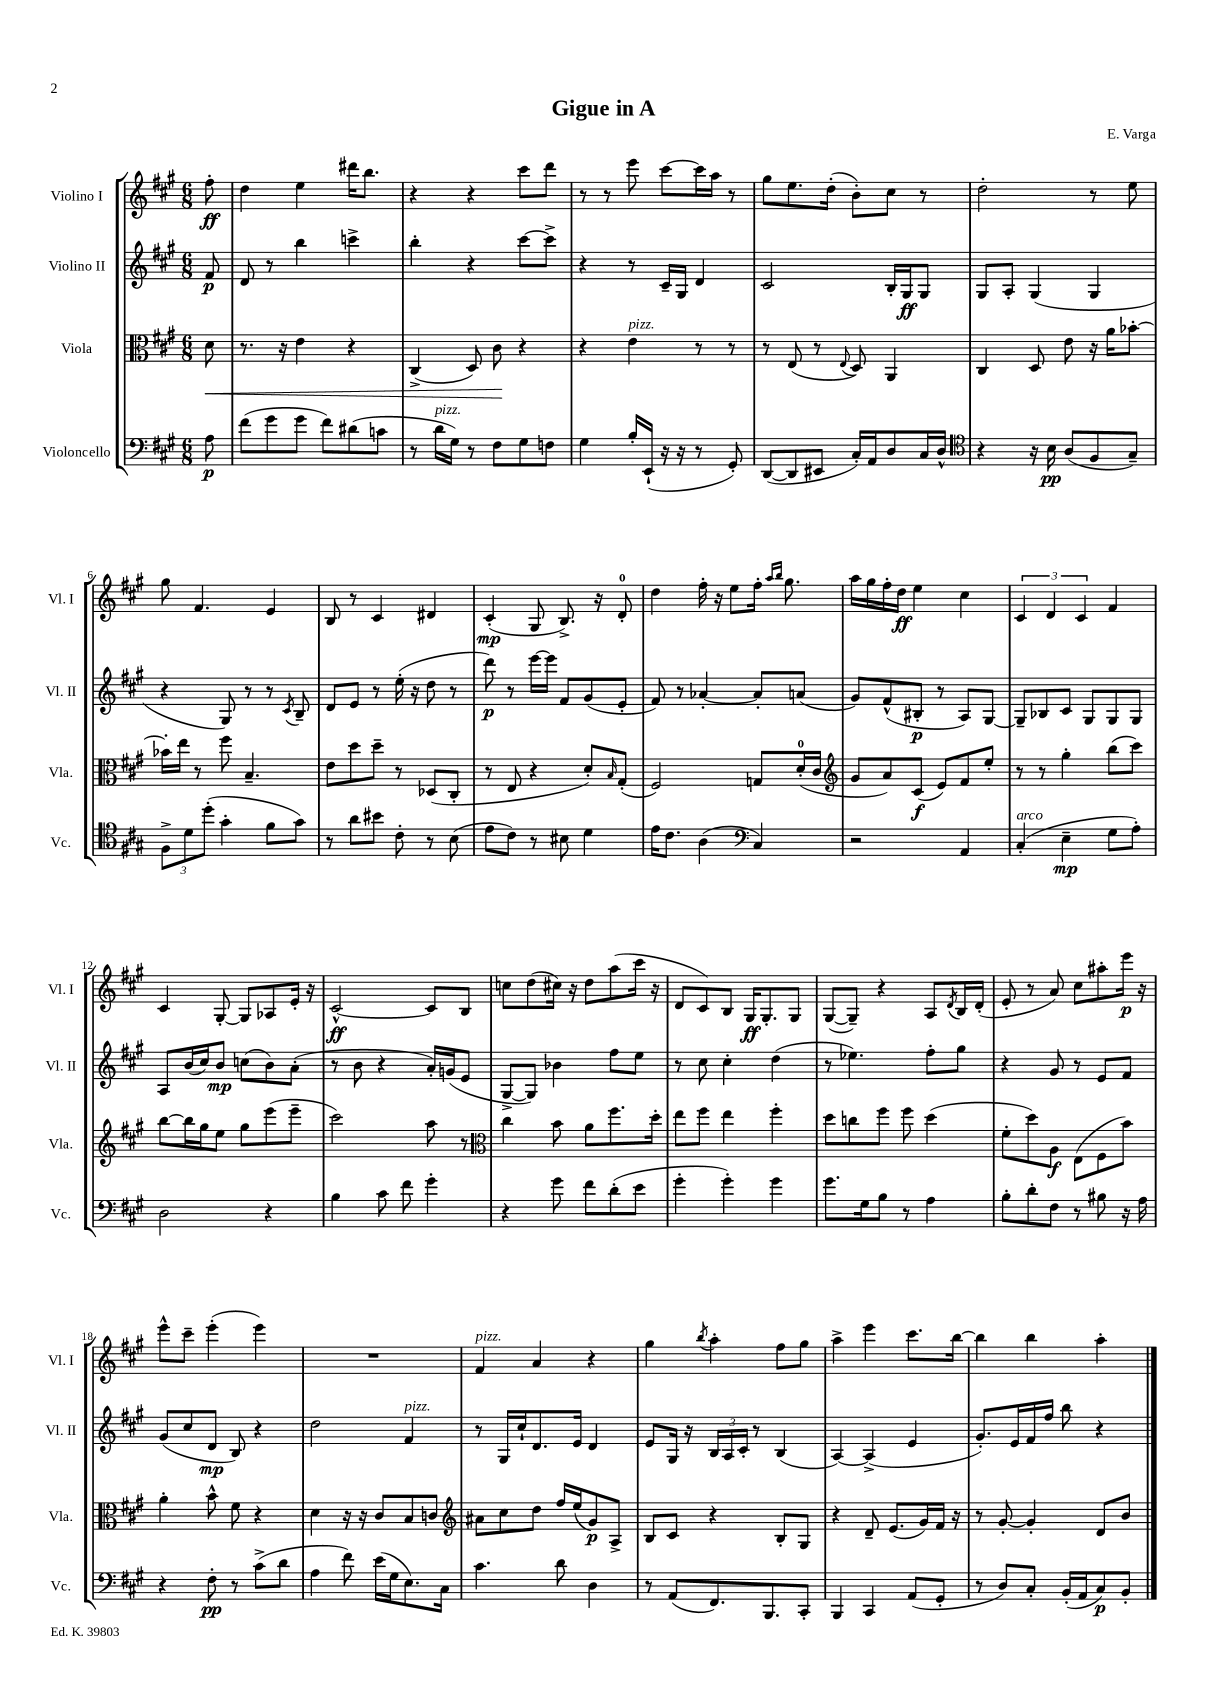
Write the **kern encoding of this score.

**kern	**kern	**kern	**kern
*staff4	*staff3	*staff2	*staff1
*clefF4	*clefC3	*clefG2	*clefG2
*k[f#c#g#]	*k[f#c#g#]	*k[f#c#g#]	*k[f#c#g#]
*M6/8	*M6/8	*M6/8	*M6/8
8A	8d	8f#	8ff#'
=	=	=	=
(8f#	8.r	8d	4dd
8g#	.	8r	.
.	16r	.	.
8g#	4e	4bb	4ee
8f#)	.	.	.
(8d#	4r	4ccc^	16ddd#
.	.	.	8.bb
8c	.	.	.
=	=	=	=
8r	(4C#^	4bb'	4r
16d	.	.	.
16G#)	.	.	.
8r	8D)	4r	4r
8F#	8c#	.	.
8G#	4r	[8ccc#	8ccc#
8F	.	8ccc#^]	8ddd
=	=	=	=
4G#	4r	4r	8r
.	.	.	8r
16B'	4e	8r	8eee
(16EE`	.	.	.
16r	.	16c#~	[8ccc#
16r	.	16G#	.
8r	8r	4d	16ccc#]
.	.	.	16aa
8GG#')	8r	.	8r
=	=	=	=
([8DD	8r	2c#	8gg#
8DD]	(8E	.	8.ee
8EE#	8r	.	.
.	.	.	(16dd'
.	8qqE	.	.
16C#')	8D)	.	8b')
16AA	.	.	.
8D	4AA	16B'	8cc#
.	.	16G#	.
16C#	.	8G#	8r
16D^^	.	.	.
=	=	=	=
*clefC4	*	*	*
4r	4C#	8G#	2dd'
.	.	8A'	.
16r	8D	(4G#	.
16B	.	.	.
(8A	8e	.	.
8F#	16r	4G#	8r
.	16a	.	.
8G#~)	[8b-'	.	8ee
=	=	=	=
12F#^	16b-']	4r	8gg#
.	16ee	.	.
12d	.	.	.
.	8r	.	4.f#
(12dd'	.	.	.
4g#'	8ff#	8G#)	.
.	4.B~	8r	.
8f#	.	8r	4e
.	.	8qc#	.
8g#)	.	8B~	.
=	=	=	=
8r	8e	8d	8B
8a	8dd	8e	8r
8b#	8dd~	8r	4c#
8c#'	8r	(16ee'	.
.	.	16r	.
8r	(8D-	8dd	4d#
(8B	8C#'	8r	.
=	=	=	=
8e	8r	8ddd)	(4c#'
8c#)	8E	8r	.
8r	4r	[16eee	8G#
.	.	16eee]	.
8B#	.	8f#	8.B^)
4d	8d')	(8g#	.
.	.	.	16r
.	16qqB	.	.
.	(8G#'	8e'	8d'
=	=	=	=
16e	2F#)	8f#)	4dd
8.c#	.	.	.
.	.	8r	.
(4A	.	[4a-'	16ff#'
.	.	.	16r
.	.	.	8ee
*clefF4	*	*	*
4C#)	8G	8a-']	16ff#'
.	.	.	16qqaa
.	.	.	16qqbb
.	.	.	8.gg#
.	(16d'	(8a	.
.	16c#	.	.
=	=	=	=
*	*clefG2	*	*
2r	8g#	8g#)	16aa
.	.	.	16gg#
.	8a)	(8f#^^	16ff#'
.	.	.	16dd
.	(8c#	8B#'	4ee
.	8e)	8r	.
4AA	8f#	8A)	4cc#
.	8ee'	[8G#	.
=	=	=	=
(4C#'	8r	8G#~]	6c#
.	8r	8B-	.
.	.	.	6d
4E~	4gg#'	8c#	.
.	.	.	6c#
.	.	8G#	.
8G#	(8bb	8G#	4f#
8A')	8ccc#)	8G#	.
=	=	=	=
2D	[8bb	8A	4c#
.	16bb]	(16b	.
.	16gg#	16cc#)	.
.	8ee	8b	[8G#'
.	8gg#	(8cc	8G#]
4r	(8eee	8b)	8A-
.	8eee~	(8a'	16e'
.	.	.	16r
=	=	=	=
4B	2ccc#)	8r	[2c#^^
.	.	8b	.
8c#	.	4r	.
8f#	.	.	.
4g#'	8aa	16a')	8c#]
.	.	(16g	.
.	8r	8e	8B
=	=	=	=
*	*clefC3	*	*
4r	4cc#	[8G#^	8cc
.	.	8G#])	(8dd
8g#	8b	4b-	16cc#)
.	.	.	16r
8f#	8a	.	8dd
(8d'	8.ff#	8ff#	(8aa
8e	.	8ee	16ccc#
.	16dd'	.	16r
=	=	=	=
4g#'	8ee	8r	8d
.	8ff#	8cc#	8c#)
4g#')	4ee	4cc#'	8B
.	.	.	16G#
.	.	.	8.G#'
4g#	4ff#'	(4dd	.
.	.	.	8G#
=	=	=	=
8.g#	8dd	8r	([8G#
.	8cc	4.ee-)	8G#~])
16G#	.	.	.
8B	8ff#	.	4r
8r	8ff#	.	.
4A	(4dd	8ff#'	8A
.	.	.	8qd
.	.	8gg#	16B
.	.	.	(16d'
=	=	=	=
8B'	8f#'	4r	8e'
8d'	8dd)	.	8r
8F#	8A	8g#	8a)
8r	(8E	8r	8cc#
8B#	8F#	8e	8aa#'
16r	8b)	8f#	16eee
16A	.	.	16r
=	=	=	=
4r	4a'	(8g#	8eee^^
.	.	8cc#	8ccc#~
8F#'	8b^^	8d	(4eee'
8r	8f#	8B)	.
(8c#^	4r	4r	4eee)
8d	.	.	.
=	=	=	=
4A	4d	2dd	2.r
8f#)	16r	.	.
.	16r	.	.
(16e	8c#	.	.
16G#	.	.	.
8.E)	8B	4f#	.
.	8c	.	.
16C#	.	.	.
=	=	=	=
*	*clefG2	*	*
4.c#	8a#	8r	4f#
.	8cc#	16G#	.
.	.	16cc#`	.
.	8dd	8.d	4a
8d	16ff#	.	.
.	(16ee	16e	.
4D	8g#)	4d	4r
.	8A^	.	.
=	=	=	=
8r	8B	8e	4gg#
(8AA	8c#	16G#	.
.	.	16r	.
.	.	.	8qbb
8.FF#)	4r	24B	4aa'
.	.	24A	.
.	.	24c#'	.
.	.	8r	.
8.BBB	.	.	.
.	8B'	(4B	8ff#
8CC#'	8G#	.	8gg#
=	=	=	=
4BBB	4r	[4A)	4aa^
4CC#	8d~	(4A^]	4eee
.	(8.e	.	.
(8AA	.	4e	8.ccc#
.	16g#)	.	.
8GG#'	16f#	.	.
.	16r	.	[16bb
=	=	=	=
8r	8r	8.g#')	4bb]
8D)	[8g#'	.	.
.	.	16e	.
8C#'	4g#']	16f#	4bb
.	.	16ff#	.
(16BB'	.	8bb	.
16AA	.	.	.
8C#)	8d	4r	4aa'
8BB'	8b	.	.
==	==	==	==
*-	*-	*-	*-
